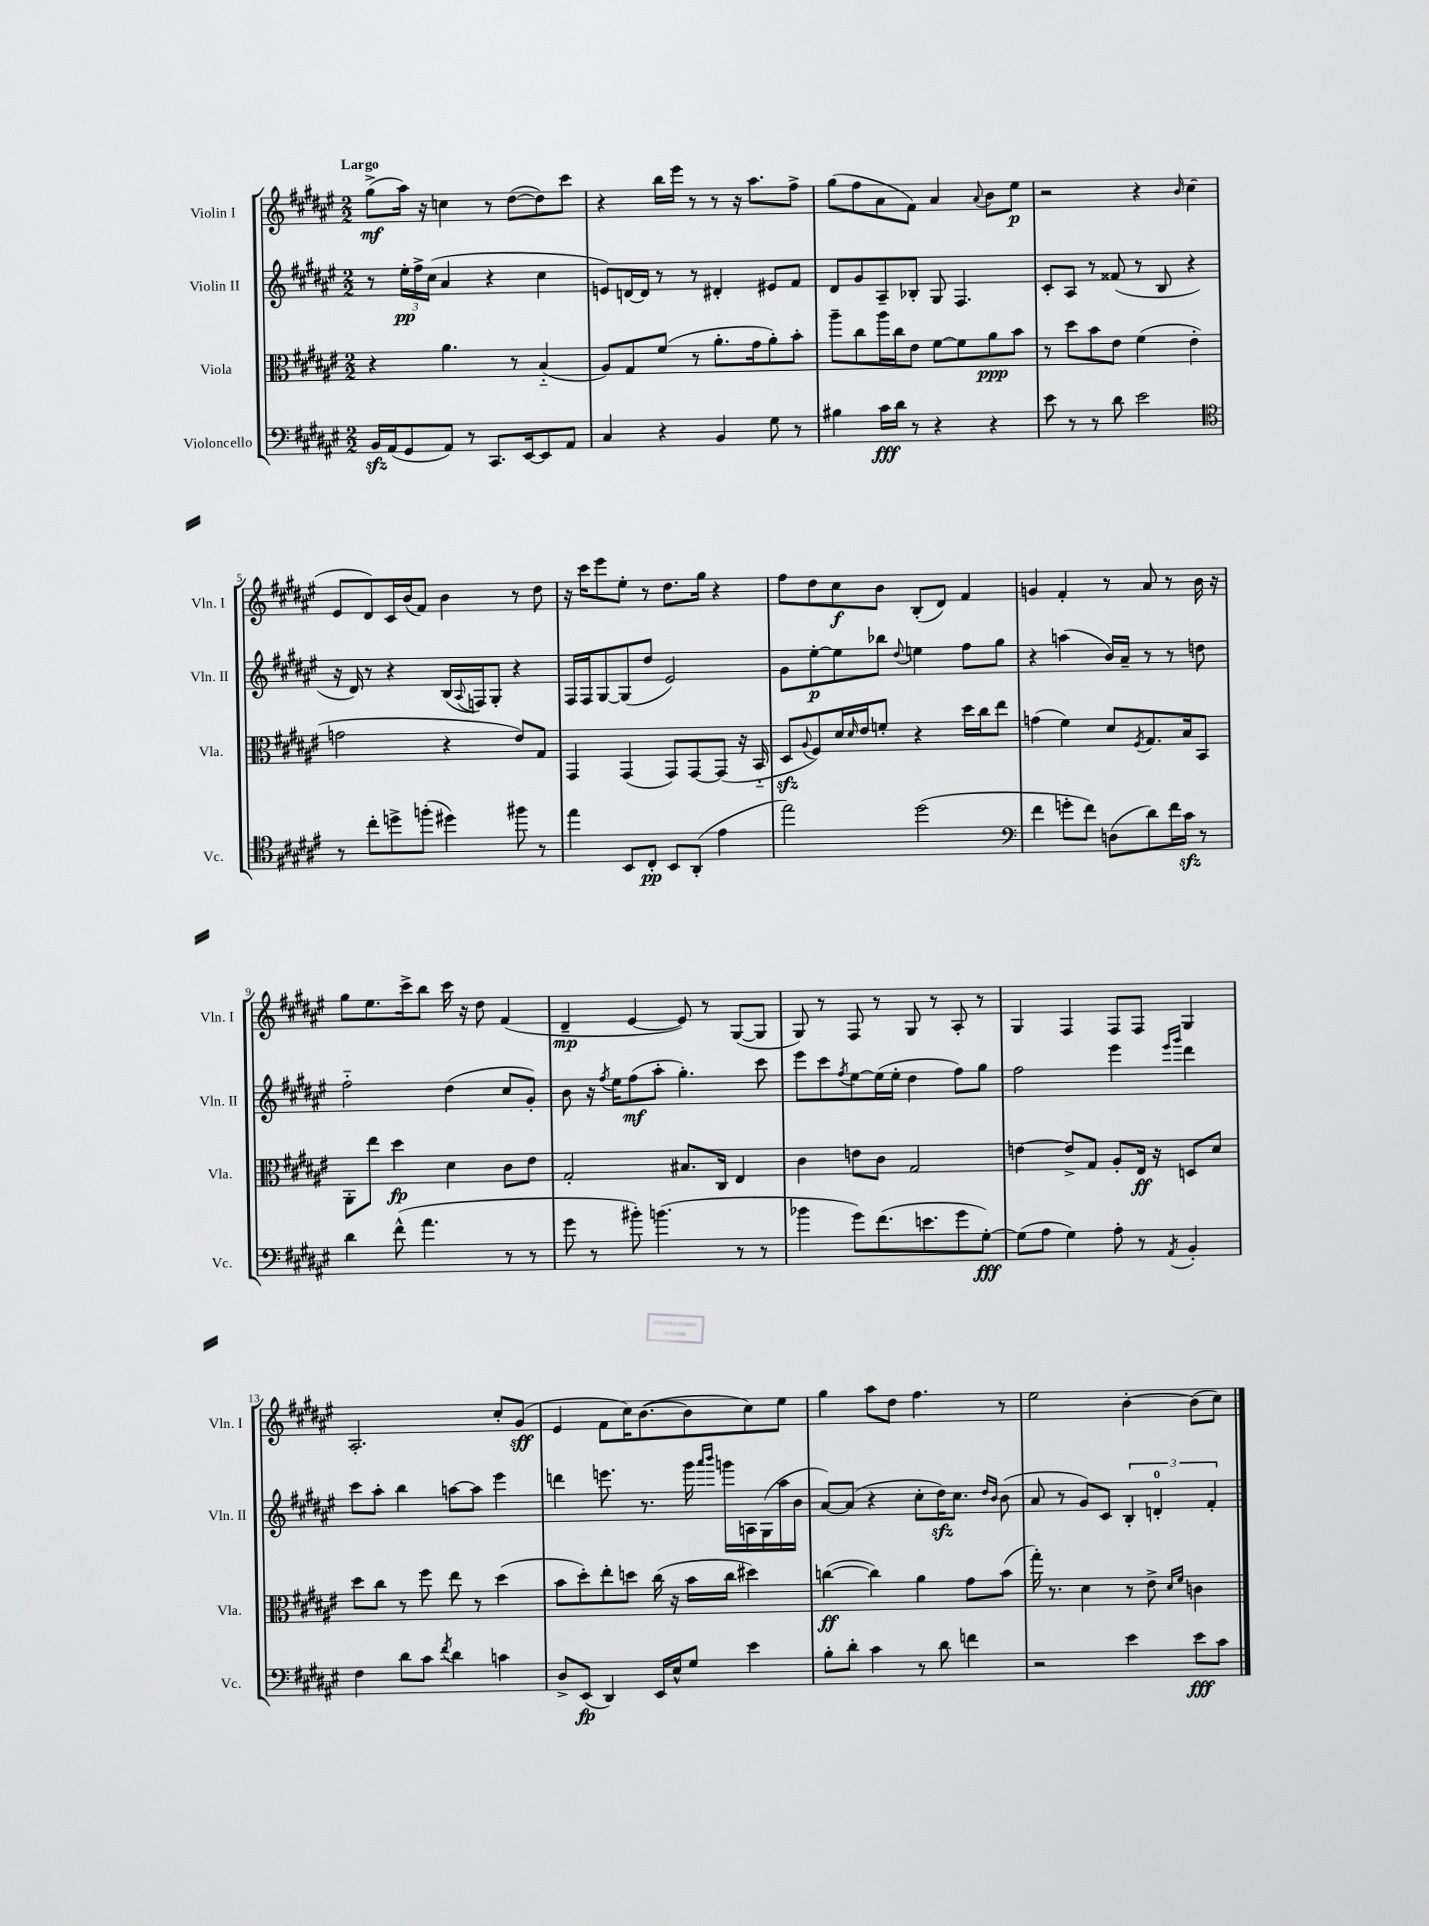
<<
\new StaffGroup <<
\new Staff = "s0" \with { instrumentName = "Violin I" shortInstrumentName = "Vln. I" } {
    \clef treble \key fis \major \numericTimeSignature \time 2/2 \tempo "Largo"
    gis''8->\mf( ais''16) r16 c''4 r8 dis''8~( dis''8) cis'''8 |
    r4 b''16 eis'''16 r8 r8 r16 ais''8. fis''8-> |
    gis''8( fis''8 ais'8 fis'8) ais'4 \appoggiatura { ais'8 } b'8 eis''8\p |
    r2 r4 \grace { b'16 } cis''4( |
    eis'8 dis'8) cis'16 b'16( fis'8) b'4 r8 dis''8 |
    r16 cis'''16 eis'''8 eis''8-. r8 dis''8. gis''16 r4 |
    fis''8 dis''8 cis''8\f b'8 b8-.( dis'8) fis'4 |
    g'4 fis'4-. r8 ais'8 r8 b'16 r16 |
    gis''8 eis''8. cis'''16-> b''8 cis'''16 r16 dis''8 fis'4( |
    dis'4--\mp eis'4~ eis'8) r8 gis8~( gis8 |
    gis8) r8 fis8 r8 gis8 r8 ais8-. r8 |
    gis4 fis4 fis8 fis8 gis4 |
    ais2.-. cis''8-. gis'8\sff( |
    eis'4 fis'8 cis''16) b'8.~( b'8 cis''8) eis''8 |
    gis''4 ais''8 dis''8 fis''4. r8 |
    eis''2 b'4~-. b'8( cis''8) \bar "|." |
}
\new Staff = "s1" \with { instrumentName = "Violin II" shortInstrumentName = "Vln. II" } {
    \clef treble \key fis \major \numericTimeSignature \time 2/2
    r8 \tuplet 3/2 { eis''16-.\pp fis''16-> cis''16( } ais'4 r4 cis''4 |
    e'8) d'16~ d'16 r8 r8 dis'4-. eis'8 fis'8 |
    dis'8 gis'8 ais8-- bes8-. gis8 fis4. |
    cis'8-. ais8 r8 fisis'8( r8 b8 r4 |
    r16 dis'16) r8 r4 b16( \appoggiatura { ais8 } f16) gis8-. r4 |
    fis16 fis16 gis8~ gis8( dis''8 eis'2) |
    gis'8 eis''8~-.\p eis''8 bes''8 \appoggiatura { dis''8 } e''4 fis''8 gis''8 |
    r4 a''4( b'16) ais'16-- r8 r8 d''8 |
    fis''2-_ dis''4( cis''8 gis'8-.) |
    b'8 r16 \acciaccatura { fis''8 } eis''16 fis''8\mf( ais''8-. gis''4.-.) cis'''8 |
    eis'''8 cis'''8 \acciaccatura { fis''8 } eis''8~ eis''16( eis''16-. dis''4 fis''8) gis''8 |
    fis''2 eis'''4 \grace { eis'''16 gis'''16 } dis'''4 |
    cis'''8 ais''8-. b''4 a''8~ a''8 eis'''4 |
    d'''4 e'''8. r8. gis'''16 \grace { ais'''16 b'''16 } g'''16 a16 gis16( ais''16 b'16 |
    ais'8~) ais'8( r4 cis''8-. dis''16\sfz) cis''8. \grace { dis''16 b'16 } b'8( |
    ais'8 r8 gis'8) cis'8 \tuplet 3/2 { b4-. d'4-0-. fis'4-. } \bar "|." |
}
\new Staff = "s2" \with { instrumentName = "Viola" shortInstrumentName = "Vla." } {
    \clef alto \key fis \major \numericTimeSignature \time 2/2
    r4 ais'4. r8 b4-_( |
    ais8) gis8 fis'8( r8 ais'8.-. gis'16 ais'8-.) b'8-. |
    ais''8-- cis''8 ais''16 cis''16 eis'8 fis'8~ fis'8 ais'8\ppp b'8 |
    r8 dis''8 b'8 eis'8 fis'4( eis'4-. |
    g'2 r4 eis'8) gis8 |
    gis,4 gis,4( gis,8) gis,8~ gis,8( r16 b,16-_ |
    dis8\sfz \appoggiatura { ais8 } fis8) dis'16 \grace { dis'16 } eis'16 f'8-. r4 dis''16 cis''16 eis''8 |
    g'4( fis'4) dis'8 \acciaccatura { fis8 } gis8. b16 b,8 |
    ais,8-. eis''8 dis''4\fp dis'4 cis'8 eis'8 |
    gis2-. bis8. cis16 eis4 |
    cis'4 e'8 cis'8 gis2 |
    e'4~ e'8-> gis8 ais8-. eis16\ff r16 d8 dis'8 |
    dis''8 cis''8 r8 fis''8 eis''8 r8 dis''4( |
    b'8 dis''8-.) eis''8-. d''8 cis''16( r16 b'16 cis''16 dis''4) |
    c''4~\ff( c''4) ais'4 gis'8 b'8( |
    gis''16-.) r8. dis'4 r8 eis'8-> \grace { dis'16 fis'16 } c'4 \bar "|." |
}
\new Staff = "s3" \with { instrumentName = "Violoncello" shortInstrumentName = "Vc." } {
    \clef bass \key fis \major \numericTimeSignature \time 2/2
    b,16\sfz ais,16( gis,8 ais,8) r8 cis,8. eis,16~ eis,8 ais,8 |
    cis4 r4 b,4 gis8 r8 |
    bis4 cis'16\fff dis'16 r8 r4 r4 |
    eis'8 r8 r8 dis'8 eis'2 |
    \clef tenor r8 cis''8-. d''8-> f''8-.( dis''4) fis''8 r8 |
    eis''4 b,8 cis8-.\pp b,8 ais,8-.( eis'4 |
    eis''2) dis''2( |
    \clef bass fis'4 g'8-. fis'8) d8( dis'8) fis'16 cis'16\sfz r8 |
    dis'4 fis'8-^( ais'4. r8 r8 |
    gis'8 r8 bis'8-.) b'4.( r8 r8 |
    bes'4 gis'8) fis'8.( e'8. gis'8 gis8~-.\fff) |
    gis8( ais8 gis4) ais8-. r8 \acciaccatura { ais,8 } b,4-. |
    fis4 dis'8 cis'8 \acciaccatura { fis'8 } dis'4 c'4 |
    dis8-> eis,8\fp( dis,4) eis,16 eis16-^ gis8 eis'4 |
    b8-. dis'8-. cis'4 r8 dis'8 f'4 |
    r2 eis'4 eis'8\fff cis'8 \bar "|." |
}
>>
>>
